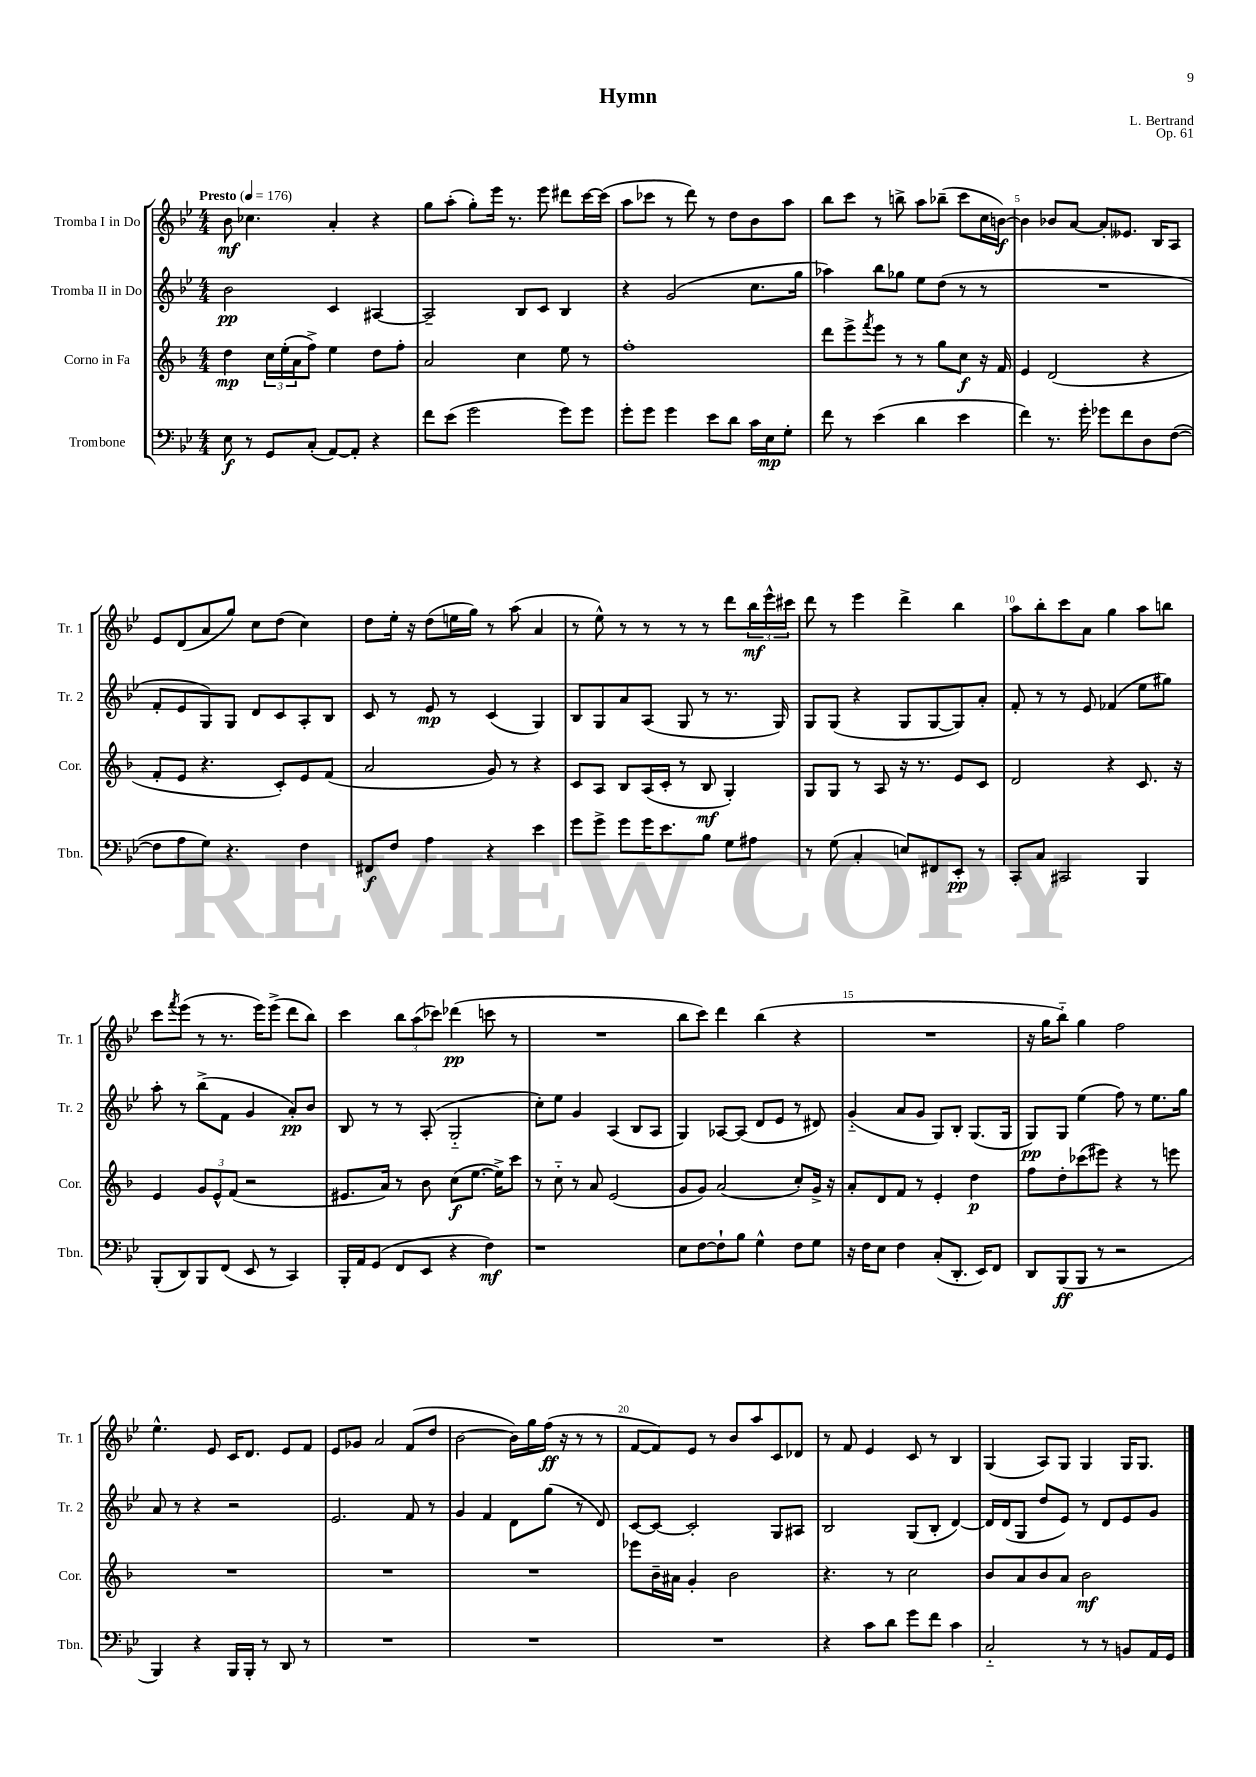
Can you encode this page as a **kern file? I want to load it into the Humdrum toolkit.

**kern	**dynam	**kern	**dynam	**kern	**dynam	**kern	**dynam
*part4	*part4	*part3	*part3	*part2	*part2	*part1	*part1
*staff4	*staff4	*staff3	*staff3	*staff2	*staff2	*staff1	*staff1
*I"Trombone	*	*I"Corno in Fa	*	*I"Tromba II in Do	*	*I"Tromba I in Do	*
*I'Tbn.	*	*I'Cor.	*	*I'Tr. 2	*	*I'Tr. 1	*
*clefF4	*	*clefG2	*	*clefG2	*	*clefG2	*
*k[b-e-]	*	*k[b-]	*	*k[b-e-]	*	*k[b-e-]	*
*M4/4	*	*M4/4	*	*M4/4	*	*M4/4	*
*MM176	*	*MM176	*	*MM176	*	*MM176	*
=1	=1	=1	=1	=1	=1	=1	=1
!	!	!	!	!	!	!LO:TX:a:B:t=Presto	!
8E-\	f	4dd\	mp	2b-\	pp	8b-\	mf
8r	.	.	.	.	.	4.cc-X\	.
8GG/L	.	24cc\LL	.	.	.	.	.
.	.	(24ee'\	.	.	.	.	.
.	.	24a\J	.	.	.	.	.
(8C'/J	.	8ff^\J)	.	.	.	.	.
[8AA/L)	.	4ee\	.	4c/	.	4a'/	.
8AA'/J]	.	.	.	.	.	.	.
4r	.	8dd\L	.	[4A#X/	.	4r	.
.	.	8ff'\J	.	.	.	.	.
=2	=2	=2	=2	=2	=2	=2	=2
8f\L	.	2a/	.	2A#~/]	.	8gg\L	.
(8e-\J	.	.	.	.	.	(8aa'\J	.
2g\	.	.	.	.	.	8gg'\L)	.
.	.	.	.	.	.	16eee-\Jk	.
.	.	.	.	.	.	8.r	.
.	.	4cc\	.	8B-/L	.	.	.
.	.	.	.	8c/J	.	8eee-\	.
8g\L)	.	8ee\	.	4B-/	.	8ddd#X\L	.
8g\J	.	8r	.	.	.	[16ccc\L	.
.	.	.	.	.	.	(16ccc\JJ]	.
=3	=3	=3	=3	=3	=3	=3	=3
8g'\L	.	1ff'	.	4r	.	8aa\L	.
8g\J	.	.	.	.	.	8ccc-X\J	.
4g\	.	.	.	(2g/	.	8r	.
.	.	.	.	.	.	8ddd\)	.
8e-\L	.	.	.	.	.	8r	.
8d\J	.	.	.	.	.	8dd\L	.
16c\LL	.	.	.	8.cc\L	.	8b-\	.
16E-\J	mp	.	.	.	.	.	.
8G'\J	.	.	.	.	.	8aa\J	.
.	.	.	.	16gg\Jk	.	.	.
=4	=4	=4	=4	=4	=4	=4	=4
8f\	.	8ddd\L	.	4aa-X\)	.	8bb-\L	.
8r	.	8eee^\	.	.	.	8ccc\J	.
.	.	8qfff/	.	.	.	.	.
(4e-\	.	8eee\J	.	8bb-\L	.	8r	.
.	.	8r	.	8gg-X\J	.	8bbn^\	.
4d\	.	8r	.	8ee-\L	.	8aa\L	.
.	.	8gg\L	.	(8dd\J	.	(8bb-X~\J	.
4e-\	.	8cc\J	f	8r	.	8ccc\L	.
.	.	16r	.	8r	.	16cc\L	.
.	.	16f/	.	.	.	[16bn\JJ)	f
=5	=5	=5	=5	=5	=5	=5	=5
4f\)	.	4e/	.	1r	.	4b\]	.
8.r	.	(2d/	.	.	.	8b-X/L	.
.	.	.	.	.	.	[8a/J	.
16g'\	.	.	.	.	.	.	.
8g-X\L	.	.	.	.	.	8a'/L]	.
8f\	.	.	.	.	.	8.e--X/J	.
8D\	.	4r	.	.	.	.	.
.	.	.	.	.	.	16B-/KL	.
([8F\J	.	.	.	.	.	8A/J	.
!!LO:LB:g=z
=6	=6	=6	=6	=6	=6	=6	=6
8F\L]	.	8f'/L	.	8f'/L	.	8e-/L	.
8A\	.	8e/J	.	8e-/	.	(8d/	.
8G\J)	.	4.r	.	8G/)	.	8a/	.
4.r	.	.	.	8G/J	.	8gg/J)	.
.	.	.	.	8d/L	.	8cc\L	.
.	.	8c'/L)	.	8c/	.	(8dd\J	.
4F\	.	8e/	.	8A'/	.	4cc\)	.
.	.	(8f/J	.	8B-/J	.	.	.
=7	=7	=7	=7	=7	=7	=7	=7
8FF#X/L	f	2a/	.	8c/	.	8dd\L	.
8F/J	.	.	.	8r	.	16ee-'\Jk	.
.	.	.	.	.	.	16r	.
4A\	.	.	.	8e-/	mp	(8dd\L	.
.	.	.	.	8r	.	16een\L	.
.	.	.	.	.	.	16gg\JJ)	.
4r	.	8g/)	.	(4c/	.	8r	.
.	.	8r	.	.	.	(8aa\	.
4e-\	.	4r	.	4G/)	.	4a/	.
=8	=8	=8	=8	=8	=8	=8	=8
8g\L	.	8c/L	.	8B-/L	.	8r	.
8g^\J	.	8A/J	.	8G/	.	8ee-^^\)	.
8g\L	.	8B-/L	.	8a/	.	8r	.
16g\K	.	(16A/L	.	(8A/J	.	8r	.
8.e-\	.	16c'/JJ	.	.	.	.	.
.	.	8r	.	8G/	.	8r	.
8B-\J	.	8B-/	mf	8r	.	8r	.
8G\L	.	4G'/)	.	8.r	.	8ddd\L	.
8A#X\J	.	.	.	.	.	24bb-\L	mf
.	.	.	.	.	.	24eee-^^\	.
.	.	.	.	16G/)	.	.	.
.	.	.	.	.	.	24ccc#X\JJ	.
=9	=9	=9	=9	=9	=9	=9	=9
8r	.	8G/L	.	8G/L	.	8ddd\	.
(8G\	.	8G/J	.	(8G/J	.	8r	.
4C'/	.	8r	.	4r	.	4eee-\	.
.	.	8A/	.	.	.	.	.
8En/L)	.	16r	.	8G/L	.	4ddd^\	.
.	.	8.r	.	.	.	.	.
8FF#X/	.	.	.	[8G/	.	.	.
8EE-'/J	pp	8e/L	.	8G/])	.	4bb-\	.
8r	.	8c/J	.	8a'/J	.	.	.
=10	=10	=10	=10	=10	=10	=10	=10
8CC'/L	.	2d/	.	8f'/	.	8aa\L	.
8C/J	.	.	.	8r	.	8bb-'\	.
2CC#X/	.	.	.	8r	.	8ccc\	.
.	.	.	.	8e-/	.	8a\J	.
.	.	4r	.	(4f-X/	.	4gg\	.
4BBB-/	.	8.c/	.	8ee-\L	.	8aa\L	.
.	.	.	.	8gg#X\J)	.	8bbn\J	.
.	.	16r	.	.	.	.	.
!!LO:LB:g=z
=11	=11	=11	=11	=11	=11	=11	=11
(8BBB-'/L	.	4e/	.	8aa'\	.	8ccc\L	.
.	.	.	.	.	.	8qfff/	.
8DD/)	.	.	.	8r	.	(8eee-\J	.
8BBB-/	.	12g/L	.	(8bb-^\L	.	8r	.
.	.	12e^^/	.	.	.	.	.
(8FF/J	.	.	.	8f\J	.	8.r	.
.	.	(12f/J	.	.	.	.	.
8EE-/	.	2r	.	4g/	.	.	.
.	.	.	.	.	.	16eee-\KL)	.
8r	.	.	.	.	.	(8eee-^\J	.
4CC/)	.	.	.	8a'/L)	pp	8ddd\L	.
.	.	.	.	8b-/J	.	8bb-\J)	.
=12	=12	=12	=12	=12	=12	=12	=12
16BBB-'/LL	.	8.e#X/L	.	8B-/	.	4ccc\	.
16AA/J	.	.	.	.	.	.	.
(8GG/J	.	.	.	8r	.	.	.
.	.	16a/Jk)	.	.	.	.	.
8FF/L	.	8r	.	8r	.	12bb-\L	.
.	.	.	.	.	.	(12aa\	.
8EE-/J	.	8b-\	.	(8A'/	.	.	.
.	.	.	.	.	.	12ccc-X\J)	.
4r	.	(8cc\L	f	2G/	.	(4ddd-X\	pp
.	.	[8.ee\J	.	.	.	.	.
4F\)	mf	.	.	.	.	8cccn\	.
.	.	16ee^\KL])	.	.	.	.	.
.	.	8ccc\J	.	.	.	8r	.
=13	=13	=13	=13	=13	=13	=13	=13
1r	.	8r	.	8cc'\L)	.	1r	.
.	.	8cc\	.	8ee-\J	.	.	.
.	.	8r	.	4g/	.	.	.
.	.	8a/	.	.	.	.	.
.	.	(2e/	.	(4A/	.	.	.
.	.	.	.	8B-/L	.	.	.
.	.	.	.	8A/J	.	.	.
=14	=14	=14	=14	=14	=14	=14	=14
8E-\L	.	8g/L	.	4G/)	.	8bb-\L	.
[8F\	.	8g/J)	.	.	.	8ccc\J)	.
8F`\]	.	(2a/	.	[8A-X/L	.	4ddd\	.
8B-\J	.	.	.	(8A-/J]	.	.	.
4G^^\	.	.	.	8d/L	.	(4bb-\	.
.	.	.	.	8e-/J	.	.	.
8F\L	.	8cc'/L)	.	8r	.	4r	.
8G\J	.	16g^/Jk	.	8d#X/)	.	.	.
.	.	16r	.	.	.	.	.
=15	=15	=15	=15	=15	=15	=15	=15
16r	.	8a'/L	.	(4g/	.	1r	.
16F\KL	.	.	.	.	.	.	.
8E-\J	.	8d/	.	.	.	.	.
4F\	.	8f/J	.	8a/L	.	.	.
.	.	8r	.	8g/J	.	.	.
(8C'/L	.	4e'/	.	8G/L)	.	.	.
8.DD'/J	.	.	.	8B-'/J	.	.	.
.	.	4dd\	p	(8.G/L	.	.	.
16EE-/KL)	.	.	.	.	.	.	.
8FF/J	.	.	.	.	.	.	.
.	.	.	.	16G/Jk	.	.	.
=16	=16	=16	=16	=16	=16	=16	=16
8DD/L	.	8ff\L	.	8G/L)	pp	16r	.
.	.	.	.	.	.	16gg\KL	.
(8BBB-/	ff	8dd'\	.	8G/J	.	8bb-\J)	.
8BBB-/J	.	(8ccc-X\	.	(4ee-\	.	4gg\	.
8r	.	8eee#X\J)	.	.	.	.	.
2r	.	4r	.	8ff\)	.	2ff\	.
.	.	.	.	8r	.	.	.
.	.	8r	.	8.ee-\L	.	.	.
.	.	8eeen\	.	.	.	.	.
.	.	.	.	16gg\Jk	.	.	.
!!LO:LB:g=z
=17	=17	=17	=17	=17	=17	=17	=17
4BBB-/)	.	1r	.	8a/	.	4.ee-^^\	.
.	.	.	.	8r	.	.	.
4r	.	.	.	4r	.	.	.
.	.	.	.	.	.	8e-/	.
16BBB-/LL	.	.	.	2r	.	16c/KL	.
16BBB-'/JJ	.	.	.	.	.	8.d/J	.
8r	.	.	.	.	.	.	.
8DD/	.	.	.	.	.	8e-/L	.
8r	.	.	.	.	.	8f/J	.
=18	=18	=18	=18	=18	=18	=18	=18
1r	.	1r	.	2.e-/	.	8e-/L	.
.	.	.	.	.	.	8g-X/J	.
.	.	.	.	.	.	2a/	.
.	.	.	.	8f/	.	(8f/L	.
.	.	.	.	8r	.	8dd/J	.
=19	=19	=19	=19	=19	=19	=19	=19
1r	.	1r	.	4g/	.	[2b-\	.
.	.	.	.	4f/	.	.	.
.	.	.	.	8d\L	.	16b-\LL])	.
.	.	.	.	.	.	16gg\	.
.	.	.	.	(8gg\J	.	(16ff\JJ	ff
.	.	.	.	.	.	16r	.
.	.	.	.	8r	.	8r	.
.	.	.	.	8d/)	.	8r	.
=20	=20	=20	=20	=20	=20	=20	=20
1r	.	8eee-X\L	.	[8c/L	.	[8f/L	.
.	.	16b-~\L	.	8c/J_	.	8f/])	.
.	.	16a#X\JJ	.	.	.	.	.
.	.	4g'/	.	2c'/]	.	8e-/J	.
.	.	.	.	.	.	8r	.
.	.	2b-\	.	.	.	8b-/L	.
.	.	.	.	.	.	8aa/	.
.	.	.	.	8G/L	.	8c/	.
.	.	.	.	8A#X/J	.	8d-X/J	.
=21	=21	=21	=21	=21	=21	=21	=21
4r	.	4.r	.	2B-/	.	8r	.
.	.	.	.	.	.	8f/	.
8c\L	.	.	.	.	.	4e-/	.
8d\J	.	8r	.	.	.	.	.
8g\L	.	2cc\	.	(8G/L	.	8c/	.
8f\J	.	.	.	8B-'/J	.	8r	.
4c\	.	.	.	[4d/)	.	4B-/	.
=22	=22	=22	=22	=22	=22	=22	=22
2C/	.	8b-/L	.	16d/LL]	.	(4G/	.
.	.	.	.	(16d/J	.	.	.
.	.	8a/	.	8G/J	.	.	.
.	.	8b-/	.	8dd/L	.	8A/L)	.
.	.	8a/J	.	8e-/J)	.	8G/J	.
8r	.	2b-\	mf	8r	.	4G/	.
8r	.	.	.	8d/L	.	.	.
8BBn/L	.	.	.	8e-/	.	16G/KL	.
.	.	.	.	.	.	8.G/J	.
16AA/L	.	.	.	8g/J	.	.	.
16GG/JJ	.	.	.	.	.	.	.
==	==	==	==	==	==	==	==
*-	*-	*-	*-	*-	*-	*-	*-
